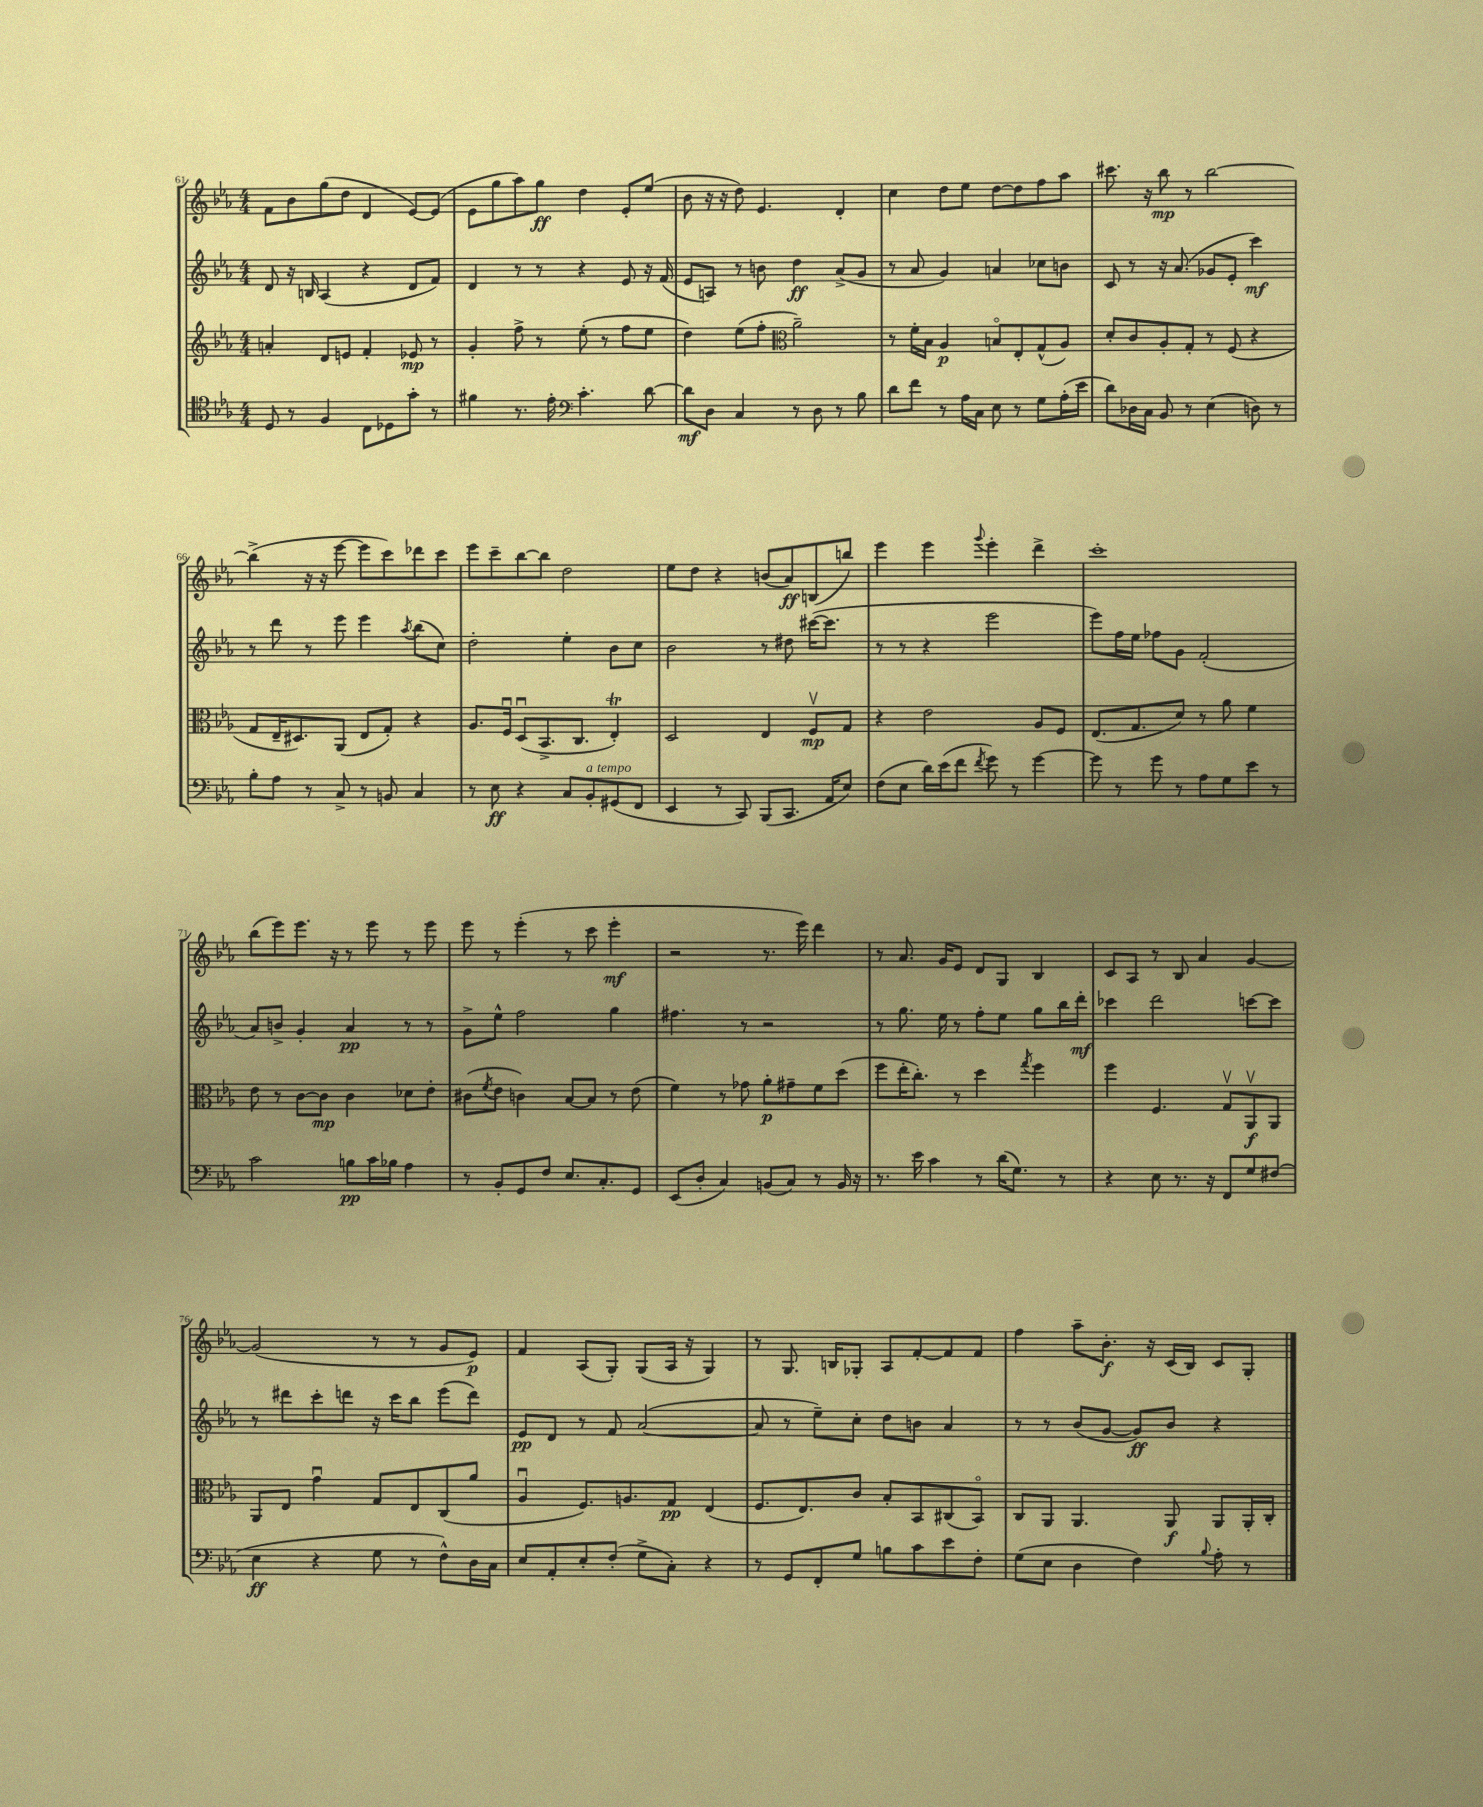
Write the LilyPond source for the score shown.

<<
\new StaffGroup <<
\new Staff = "s0" {
    \clef treble \key ees \major \numericTimeSignature \time 4/4
    f'8 bes'8 g''8( d''8 d'4 ees'8~) ees'8( |
    ees'8 g''8 aes''8) g''8\ff d''4 ees'8-. ees''8( |
    bes'8 r16 r16 d''8) ees'4. d'4-. |
    c''4 d''8 ees''8 d''8~ d''8 f''8 aes''8 |
    cis'''8. r16 bes''8\mp r8 bes''2~ |
    bes''4->( r16 r16 ees'''8~ ees'''8 c'''8) des'''8 c'''8 |
    ees'''8 c'''8-- bes''8~ bes''8 d''2 |
    ees''8 d''8 r4 b'8( aes'8\ff) b8( b''8) |
    ees'''4 ees'''4 \appoggiatura { g'''8 } ees'''4-. d'''4-> |
    c'''1-. |
    bes''8( ees'''8) ees'''8. r16 r8 ees'''8 r8 ees'''8 |
    ees'''8 r8 ees'''4-.( r8 c'''8 ees'''4-.\mf |
    r2 r8. ees'''16) d'''4 |
    r8 aes'8. g'16 ees'8 d'8 g8 bes4 |
    c'8 aes8 r8 bes8 aes'4 g'4~ |
    g'2( r8 r8 g'8 ees'8\p) |
    f'4 aes8( g8-.) g8( aes16 r16 g4) |
    r8 g8. b16 ges8-. aes8 f'8~-. f'8 f'8 |
    f''4 aes''8-- bes'8.-.\f r16 c'16( bes16) c'8 g8-. \bar "|." |
}
\new Staff = "s1" {
    \clef treble \key ees \major \numericTimeSignature \time 4/4
    d'8 r16 b16 aes4( r4 d'8 f'8) |
    d'4 r8 r8 r4 ees'8 r16 f'16( |
    ees'8 a8) r8 b'8 d''4\ff aes'8->( g'8 |
    r8 aes'8 g'4) a'4 ces''8 b'8 |
    c'8 r8 r16 aes'8.( ges'8 ees'8-. c'''4\mf) |
    r8 d'''8 r8 ees'''8 ees'''4 \acciaccatura { aes''8 } bes''8( c''8) |
    d''2-. ees''4-. bes'8 c''8 |
    bes'2 r8 dis''8 cis'''16~( cis'''8. |
    r8 r8 r4 ees'''2 |
    ees'''8) f''16 ees''16 fes''8 g'8 f'2-.( |
    aes'8) b'8-> g'4-. aes'4\pp r8 r8 |
    g'8-> ees''8-^ f''2 g''4 |
    fis''4. r8 r2 |
    r8 g''8. ees''16 r8 f''8-. ees''8 g''8 bes''16 d'''16-.\mf |
    ces'''4 d'''2 c'''8~ c'''8 |
    r8 dis'''8 c'''8-. d'''8 r16 c'''16 bes''8 ees'''8( d'''8) |
    ees'8\pp d'8 r8 f'8 aes'2~( |
    aes'8 r8 ees''8--) c''8-. d''8 b'8 aes'4 |
    r8 r8 bes'8( g'8~ g'8\ff) bes'8 r4 \bar "|." |
}
\new Staff = "s2" {
    \clef treble \key ees \major \numericTimeSignature \time 4/4
    a'4-. d'8 e'8 f'4-. ees'8\mp r8 |
    g'4-. f''8-> r8 ees''8-.( r8 f''8 ees''8 |
    d''4) ees''8( f''8-. \clef alto aes'2--) |
    r8 f'16-. bes16 aes4\p b8\flageolet ees8-. g8-^( aes8) |
    d'8-. c'8 aes8-. g8-. r8 f8( r4 |
    g8 ees16-- dis8.) aes,8( ees8 g8-.) r4 |
    aes8. f16\downbow d8\downbow( bes,8.-> c8. ees4-.\trill) |
    d2 ees4 f8\upbow\mp g8 |
    r4 ees'2 aes8 f8 |
    ees8.( g8. d'8) r8 aes'8 f'4 |
    ees'8 r8 c'8~ c'8\mp c'4 des'8 ees'8-. |
    cis'8( \acciaccatura { f'8 } ees'8 c'4) bes8~ bes8 r8 ees'8( |
    f'4) r8 ges'8 aes'8-.\p gis'8-- f'8 d''8( |
    f''8 ees''16-. c''8.-.) r8 d''4 \acciaccatura { g''8 } f''4 |
    f''4 f4. g8\upbow aes,8\upbow\f aes,8 |
    aes,8 ees8 g'4\downbow g8 ees8 c8( aes'8 |
    aes4\downbow f8.) a8. g8\pp ees4( |
    f8. ees8.) c'8 bes8-. bes,8 cis8( bes,8\flageolet) |
    c8 aes,8 aes,4. aes,8\f aes,8 aes,16-. c16-. \bar "|." |
}
\new Staff = "s3" {
    \clef tenor \key ees \major \numericTimeSignature \time 4/4
    d8 r8 f4 c8 des8 g'8-. r8 |
    fis'4 r8. ees'16-. \clef bass c'4.-. d'8~ |
    d'8\mf d8 c4 r8 d8 r8 bes8 |
    d'8 f'8 r8 aes16 c16 ees8 r8 g8 aes16-.( ees'16 |
    d'8) des16 c16 bes,8 r8 ees4( d8) r8 |
    bes8-. aes8 r8 c8-> r8 b,8 c4 |
    r8 ees8\ff r4 c8 bes,8-.^\markup { \italic "a tempo" } gis,8( f,8 |
    ees,4 r8 c,8) bes,,8( c,8. aes,16 ees8) |
    f8( ees8 d'16) ees'16( f'8 \acciaccatura { f'8 } g'8) r8 g'4~ |
    g'8 r8 g'8 r8 aes8 g8 ees'8 r8 |
    c'2 b8\pp c'16 bes16 aes4 |
    r8 bes,8-. g,8 f8 ees8. c8.-. g,8 |
    ees,8( d8-. c4) b,8( c8) r8 b,16 r16 |
    r8. ees'16 c'4 r8 d'16( g8.) r8 |
    r4 ees8 r8. r16 f,8 g8 fis8( |
    ees4\ff r4 g8 r8 f8-^) d16 c16 |
    ees8 aes,8-. ees8-. f8-.( g8-> c8-.) r4 |
    r8 g,8 f,8-. g8 b8 c'8 ees'8 f8-. |
    g8( ees8 d4 f4) \appoggiatura { bes8 } aes8-. r8 \bar "|." |
}
>>
>>
\layout { \context { \Score currentBarNumber = #61 } }
